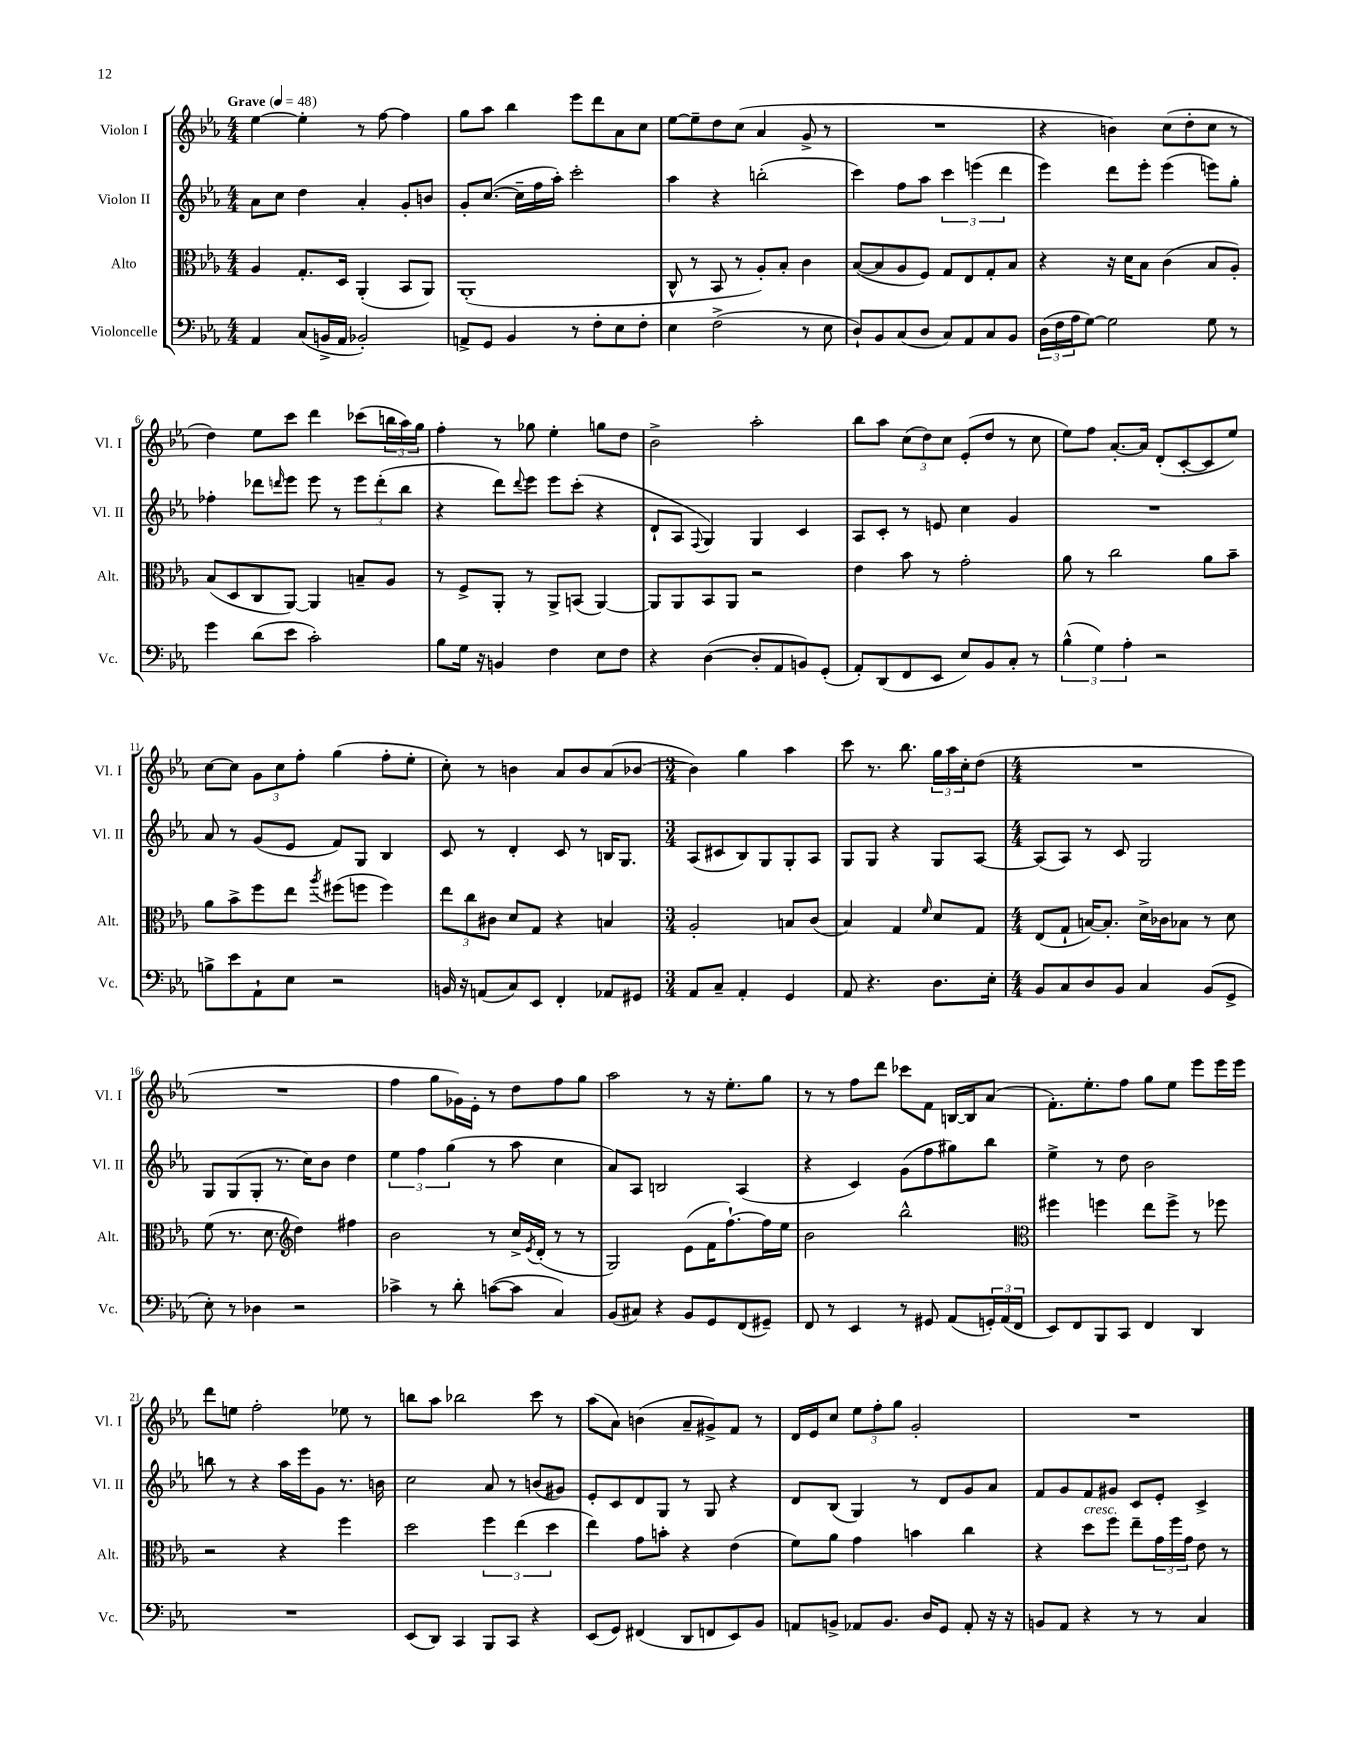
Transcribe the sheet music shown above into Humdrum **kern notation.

**kern	**kern	**kern	**kern
*part4	*part3	*part2	*part1
*staff4	*staff3	*staff2	*staff1
*I"Violoncelle	*I"Alto	*I"Violon II	*I"Violon I
*I'Vc.	*I'Alt.	*I'Vl. II	*I'Vl. I
*clefF4	*clefC3	*clefG2	*clefG2
*k[b-e-a-]	*k[b-e-a-]	*k[b-e-a-]	*k[b-e-a-]
*M4/4	*M4/4	*M4/4	*M4/4
*MM48	*MM48	*MM48	*MM48
=1	=1	=1	=1
!	!	!	!LO:TX:a:B:t=Grave
4AA-/	4A-/	8a-\L	[4ee-\
.	.	8cc\J	.
(8C/L	8.G'/L	4dd\	4ee-'\]
16BBn^/L	.	.	.
16AA-/JJ	16D/Jk	.	.
2BB-X'/)	(4AA-'/	4a-'/	8r
.	.	.	[8ff\
.	8BB-/L	8g'/L	4ff\]
.	8AA-/J)	8bn/J	.
=2	=2	=2	=2
8AAn^/L	(1AA-'	8g'/L	8gg\L
8GG/J	.	([8.cc/J	8aa-\J
4BB-/	.	.	4bb-\
.	.	16cc~\LL]	.
.	.	16ff\	.
.	.	16aa-'\JJ)	.
8r	.	2ccc'\	8eee-\L
8F'\L	.	.	8ddd\
8E-\	.	.	8a-\
8F'\J	.	.	8cc\J
=3	=3	=3	=3
4E-\	8C^^/	4aa-\	[8ee-\L
.	8r	.	8ee-~\]
(2F^\	8BB-/	4r	8dd\
.	8r	.	(8cc\J
.	8A-'/L)	(2bbn'\	4a-/
.	8B-'/J	.	.
8r	4c\	.	8g^/
8E-\	.	.	8r
=4	=4	=4	=4
8D`/L)	([8B-/L	4ccc\)	1r
8BB-/	8B-/]	.	.
(8C/	8A-/	8ff\L	.
8D/J	8F/J)	8aa-\J	.
8C/L)	8G/L	6ccc\	.
8AA-/	8E-/	.	.
.	.	(6eeen\	.
8C/	8G'/	.	.
.	.	6ddd\	.
8BB-/J	8B-/J	.	.
=5	=5	=5	=5
(24D\LL	4r	4eee-\)	4r
24F\	.	.	.
24A-\J	.	.	.
[8G\J)	.	.	.
2G\]	16r	8ddd\L	4bn\)
.	16d\KL	.	.
.	8B-\J	8eee-'\J	.
.	(4c\	(4eee-\	(8cc\L
.	.	.	8dd'\
8G\	8B-/L	8eeen\L)	8cc\J
8r	8A-'/J)	8gg'\J	8r
!!LO:LB:g=z
=6	=6	=6	=6
4g\	(8B-/L	4ff-X'\	4dd\)
.	8D/	.	.
(8d\L	8C/	8ddd-X\L	8ee-\L
.	.	16qqdddn/	.
8e-\J	[8AA-/J)	8eee-\J	8ccc\J
2c'\)	4AA-/]	8eee-\	4ddd\
.	.	8r	.
.	8Bn~/L	12eee-\L	(8ccc-X\L
.	.	(12ddd'\	.
.	8A-/J	.	24bbn\L
.	.	12bb-\J	24aa-\)
.	.	.	24gg\JJ
=7	=7	=7	=7
8B-\L	8r	4r	4ff'\
16G\Jk	8F^/L	.	.
16r	.	.	.
4BBn/	8AA-'/J	8ddd\L)	8r
.	.	8qqddd/	.
.	8r	8eee-\J	8gg-X\
4F\	8AA-^/L	8eee-\L	4ee-'\
.	(8BBn/J	(8ccc'\J	.
8E-\L	[4AA-/)	4r	8ggn\L
8F\J	.	.	8dd\J
=8	=8	=8	=8
4r	8AA-/L]	8d`/L	2b-^\
.	8AA-/	8A-/J	.
.	.	8qqF/	.
([4D\	8BB-/	4G/)	.
.	8AA-/J	.	.
8D'/L]	2r	4G/	2aa-'\
8AA-/	.	.	.
8BBn/)	.	4c/	.
(8GG'/J	.	.	.
=9	=9	=9	=9
8AA-'/L)	4e-\	8A-/L	8bb-\L
(8DD/	.	8c'/J	8aa-\J
8FF/	8b-\	8r	(12cc\L
.	.	.	12dd\)
8EE-/J	8r	8en/	.
.	.	.	12cc\J
8E-/L)	2g'\	4cc\	(8e-'/L
8BB-/	.	.	8dd/J
8C'/J	.	4g/	8r
8r	.	.	8cc\
=10	=10	=10	=10
(6B-^^\	8a-\	1r	8ee-\L)
.	8r	.	8ff\J
6G\)	.	.	.
.	2cc\	.	[8.a-'/L
6A-'\	.	.	.
.	.	.	16a-/Jk]
2r	.	.	(8d'/L
.	.	.	[8c'/
.	8a-\L	.	8c/]
.	8b-~\J	.	8ee-/J)
!!LO:LB:g=z
=11	=11	=11	=11
8Bn^\L	8a-\L	8a-/	[8cc\L
8e-\	8b-^\	8r	8cc\J]
8AA-`\	8ff\	(8g/L	12g\L
.	.	.	12cc\
8E-\J	8ee-\J	8e-/J	.
.	.	.	12ff'\J
.	8qaa-/	.	.
2r	(8ff#X\L	8f/L)	(4gg\
.	8ffn\J	8G/J	.
.	4ff\)	4B-/	8ff'\L
.	.	.	8ee-'\J
=12	=12	=12	=12
16BBn/	12ee-\L	8c/	8cc'\)
16r	.	.	.
.	12cc\	.	.
(8AAn/L	.	8r	8r
.	12c#X\J	.	.
8C/)	8d/L	4d'/	4bn\
8EE-/J	8G/J	.	.
4FF'/	4r	8c/	8a-/L
.	.	8r	8b/
8AA-X/L	4Bn/	16Bn/KL	(8a-/
.	.	8.G/J	.
8GG#X/J	.	.	[8b-X/J
=13	=13	=13	=13
*M3/4	*M3/4	*M3/4	*M3/4
8AA-/L	2A-'/	(8A-/L	4b-\])
8C~/J	.	8c#X/	.
4AA-'/	.	8B-/)	4gg\
.	.	8G/	.
4GG/	8Bn/L	8G'/	4aa-\
.	(8c/J	8A-/J	.
=14	=14	=14	=14
8AA-/	4B-/)	8G/L	8ccc\
4.r	.	8G/J	8.r
.	4G/	4r	.
.	.	.	8.bb-\
.	16qqf/	.	.
8.D\L	8d/L	8G/L	24gg\LL
.	.	.	24aa-\
.	.	.	24cc'\J
.	8G/J	[8A-/J	(8dd\J
16E-'\Jk	.	.	.
=15	=15	=15	=15
*M4/4	*M4/4	*M4/4	*M4/4
8BB-/L	(8E-/L	(8A-/L]	1r
8C/	8G`/J	8A-/J)	.
8D/	[16Bn/KL)	8r	.
.	8.B'/J]	.	.
8BB-/J	.	8c/	.
4C/	16d^\LL	2G/	.
.	16c-X\J	.	.
.	8B-X\J	.	.
(8BB-/L	8r	.	.
8GG^/J	8d\	.	.
!!LO:LB:g=z
=16	=16	=16	=16
8E-'\)	(8f\	8G/L	1r
8r	8.r	(8G/	.
4D-X\	.	8G'/J	.
.	8.d\	.	.
.	.	8.r	.
*	*clefG2	*	*
2r	4dd\)	.	.
.	.	16cc\KL)	.
.	.	8b-\J	.
.	4ff#X\	4dd\	.
=17	=17	=17	=17
4c-X^\	2b-\	6ee-\	4ff\
.	.	6ff\	.
8r	.	.	8gg\L
.	.	(6gg\	.
8d'\	.	.	16g-X\L)
.	.	.	16e-'\JJ
([8cn\L	8r	8r	8r
8c\J]	16cc^/LL	8aa-\	8dd\L
.	8qe-/	.	.
.	(16d'/JJ	.	.
4C/)	8r	4cc\	8ff\
.	8r	.	8gg\J
=18	=18	=18	=18
(8BB-/L	2G/)	8a-/L)	2aa-\
8C#X/J)	.	8A-/J	.
4r	.	2Bn/	.
8BB-/L	(8e-\L	.	8r
8GG/	16f\K	.	16r
.	[8.ff`\)	.	8.ee-'\L
(8FF/	.	(4A-/	.
8GG#X~/J)	16ff\L]	.	8gg\J
.	16ee-\JJ	.	.
=19	=19	=19	=19
8FF/	2b-\	4r	8r
8r	.	.	8r
4EE-/	.	4c/)	8ff\L
.	.	.	8ddd\J
8r	2bb-^^\	(8g\L	8ccc-X\L
8GG#X/	.	8ff\	8f\J
(8AA-/L	.	8gg#X\)	[16Bn/LL
.	.	.	16B/J]
24GGn'/L)	.	8bb-\J	(8a-/J
(24AA-/	.	.	.
24FF/JJ	.	.	.
=20	=20	=20	=20
*	*clefC3	*	*
8EE-/L)	4ff#X\	4ee-^\	8.f'\L)
8FF/	.	.	.
.	.	.	8.ee-'\
8BBB-/	4ffn\	8r	.
8CC/J	.	8dd\	8ff\J
4FF/	8ee-\L	2b-\	8gg\L
.	8ff^\J	.	8ee-\J
4DD/	8r	.	8eee-\L
.	8ff-X\	.	16eee-\L
.	.	.	16eee-\JJ
!!LO:LB:g=z
=21	=21	=21	=21
1r	2r	8bbn\	8ddd\L
.	.	8r	8een\J
.	.	4r	2ff'\
.	4r	16aa-\LL	.
.	.	16eee-\J	.
.	.	8g\J	.
.	4ff\	8.r	8ee-X\
.	.	.	8r
.	.	16bn\	.
=22	=22	=22	=22
(8EE-/L	2dd\	2cc\	8bbn\L
8DD/J)	.	.	8aa-\J
4CC/	.	.	2bb-X\
8BBB-/L	6ff\	8a-/	.
8CC/J	.	8r	.
.	(6ee-\	.	.
4r	.	(8bn/L	8ccc\
.	6dd\	.	.
.	.	8g#X/J)	8r
=23	=23	=23	=23
(8EE-/L	4ee-\)	8e-'/L	(8aa-\L
8GG/J)	.	8c/	8a-\J)
(4FF#X/	8g\L	8d/	(4bn\
.	8bn'\J	8G/J	.
8DD/L	4r	8r	8a-~/L
8FFn/	.	8G/	8g#X^/)
8EE-/)	(4e-\	4r	8f/J
8BB-/J	.	.	8r
=24	=24	=24	=24
8AAn/L	8f\L)	8d/L	16d/LL
.	.	.	16e-/J
8BBn^/J	8a-\J	(8B-/J	8cc/J
8AA-X/L	4g\	4G/)	12ee-\L
.	.	.	12ff'\
8.BB/J	.	.	.
.	.	.	12gg\J
.	4bn\	8r	2g'/
16D/KL	.	.	.
8GG/J	.	8d/L	.
8AA-'/	4cc\	8g/	.
16r	.	8a-/J	.
16r	.	.	.
=25	=25	=25	=25
8BBn/L	4r	8f/L	1r
8AA-/J	.	8g/	.
!	!LO:TX:a:i:t=cresc.	!	!
4r	8dd\L	8f/	.
.	8ff\J	8g#X/J	.
8r	8ee-~\L	8c/L	.
8r	24g\L	8e-'/J	.
.	24ff\	.	.
.	24g\JJ	.	.
4C/	8e-\	4c^/	.
.	8r	.	.
==	==	==	==
*-	*-	*-	*-
